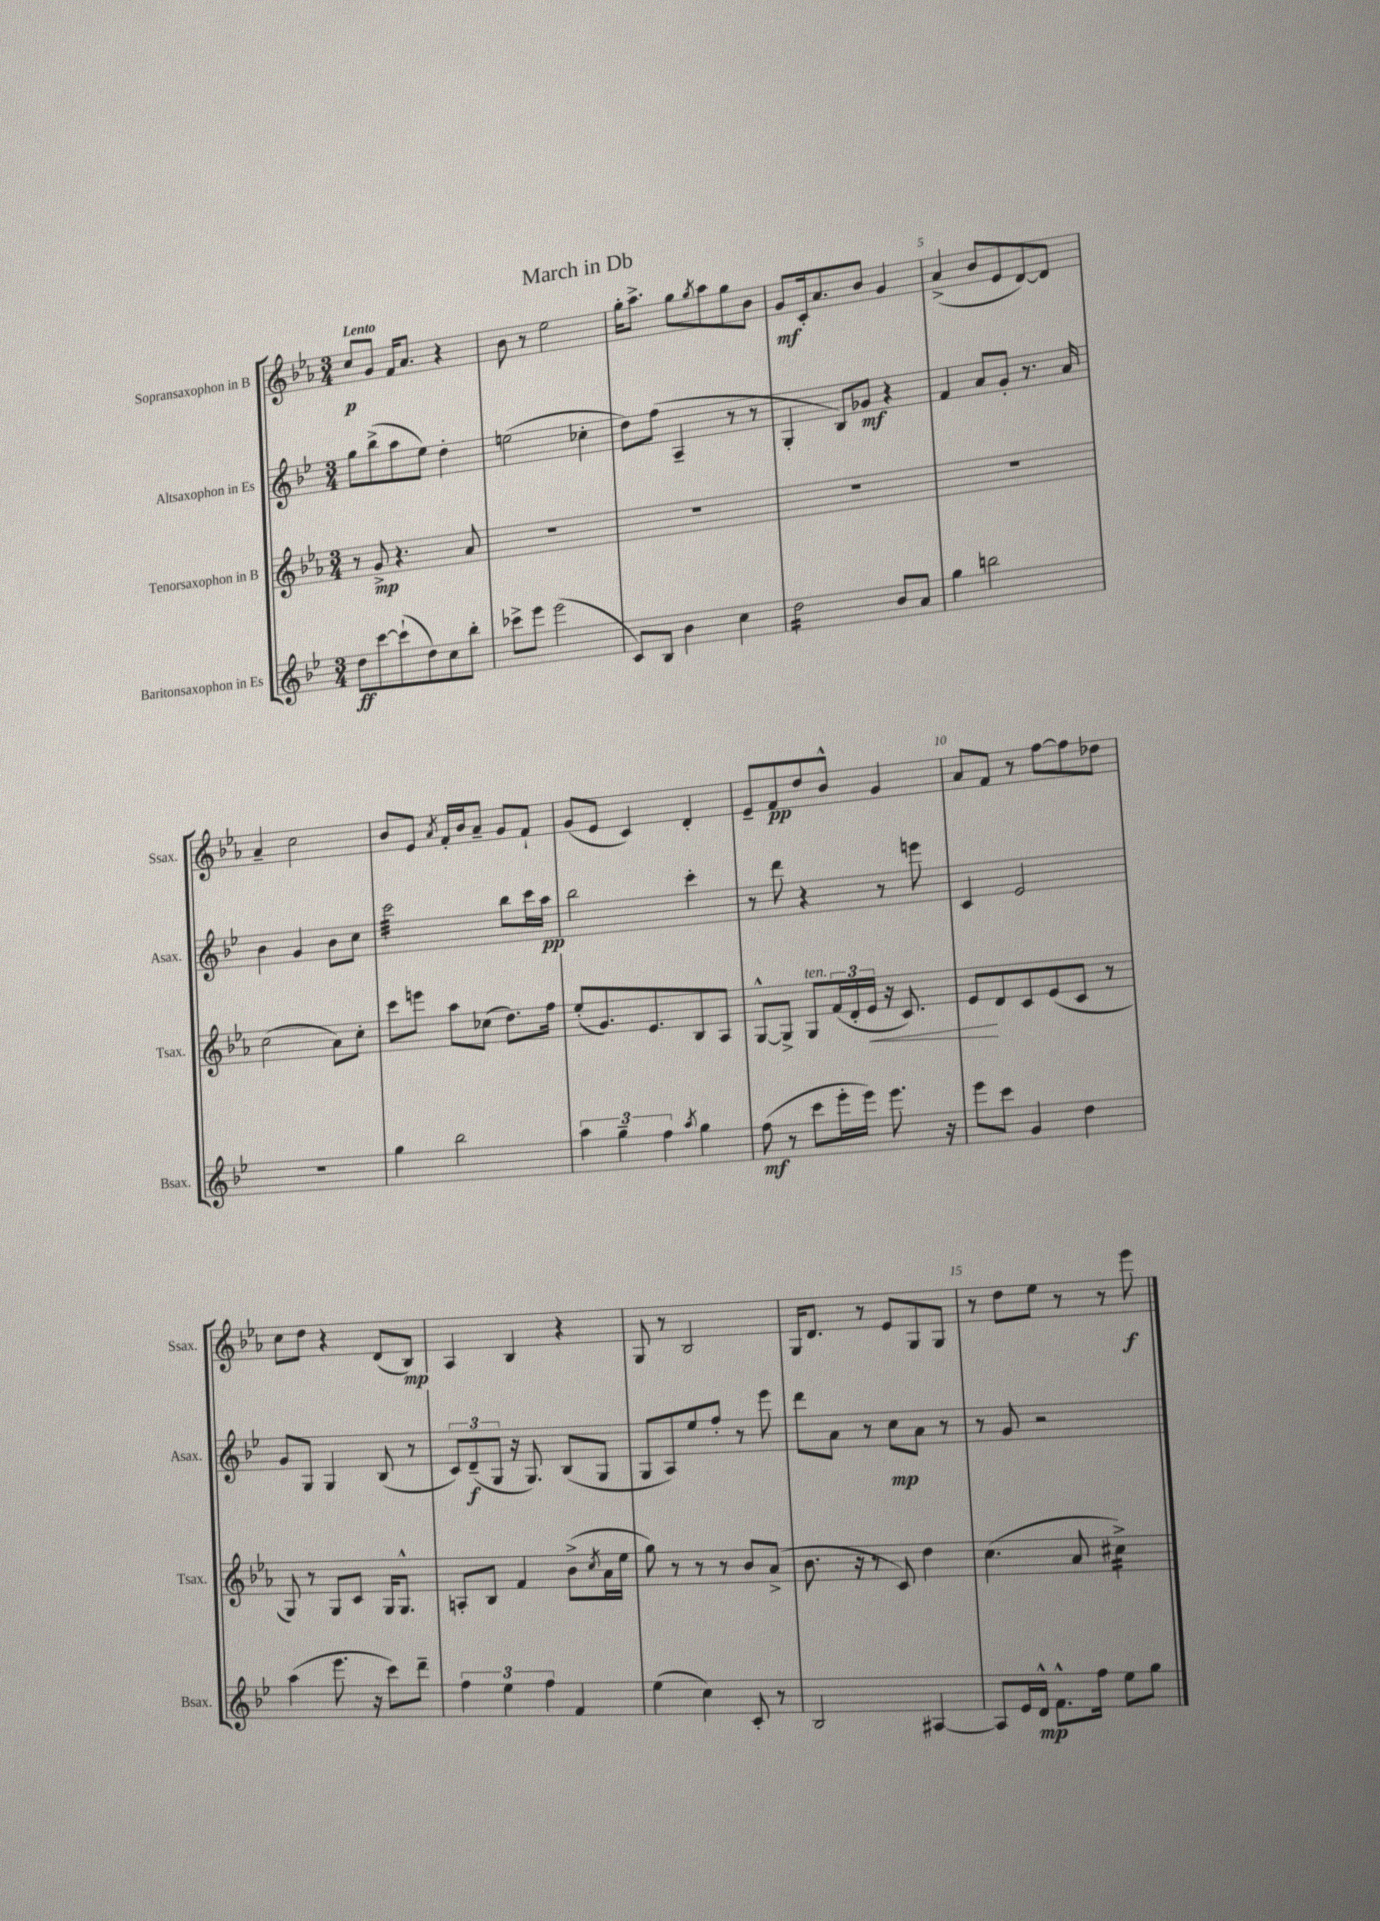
\header { title = "March in Db" }
<<
\new StaffGroup <<
\new Staff = "s0" \with { instrumentName = "Sopransaxophon in B" shortInstrumentName = "Ssax." } {
    \clef treble \key ees \major \numericTimeSignature \time 3/4 \tempo "Lento"
    c''8\p g'8 f'16 aes'8. r4 |
    bes'8 r8 ees''2 |
    g''16-. aes''8.-> g''8 \acciaccatura { g''8 } aes''8 g''8 bes'8 |
    g'8\mf c'16-. aes'8. bes'8 g'4 |
    aes'4->( bes'8 ees'8 d'8~) d'8 |
    aes'4-- c''2 |
    bes'8 ees'8 \acciaccatura { aes'8 } f'16-. bes'16 aes'8-- g'8 f'8-! |
    g'8( ees'8 c'4) d'4-. |
    ees'8-- f'8\pp d''8 bes'8-^ g'4 |
    aes'8 f'8 r8 f''8~ f''8 des''8 |
    c''8 d''8 r4 d'8( bes8\mp) |
    aes4 bes4 r4 |
    g8 r8 bes2 |
    g16 d'8. r8 ees'8 g8 g8 |
    r8 d''8 ees''8 r8 r8 ees'''8\f \bar "|." |
}
\new Staff = "s1" \with { instrumentName = "Altsaxophon in Es" shortInstrumentName = "Asax." } {
    \clef treble \key bes \major \numericTimeSignature \time 3/4
    g''8 bes''8->( a''8 ees''8) d''4-. |
    e''2( ces''4-. |
    d''8) f''8( a4-- r8 r8 |
    g4-. bes8) ges'8\mf r4 |
    f'4 a'8 g'8-. r8. a'16 |
    bes'4 g'4 bes'8 c''8 |
    c'''2:32 bes''8 c'''16 a''16\pp |
    bes''2 c'''4-. |
    r8 d'''8 r4 r8 e'''8 |
    c'4 ees'2 |
    g'8 g8 g4 bes8( r8 |
    \tuplet 3/2 { c'8) d'8--\f( g8 } r16 g8.) bes8( g8 |
    g8 a8) ees''8 f''8-. r8 ees'''8 |
    d'''8 a'8 r8 c''8\mp a'8 r8 |
    r8 g'8 r2 \bar "|." |
}
\new Staff = "s2" \with { instrumentName = "Tenorsaxophon in B" shortInstrumentName = "Tsax." } {
    \clef treble \key ees \major \numericTimeSignature \time 3/4
    r8 g'8->\mp r4. aes'8 |
    R2. |
    R2. |
    R2. |
    R2. |
    c''2( aes'8) c''8-. |
    c'''8 e'''8 aes''8 ces''8( d''8.) f''16 |
    ees''8-.( g'8.) ees'8. bes8 aes8 |
    g8~-^ g8-> g8^\markup { \italic "ten." } \tuplet 3/2 { f'16( d'16-. ees'16\< } r16 c'8.) |
    ees'8\! d'8 c'8 ees'8( c'8 r8 |
    g8) r8 g8 c'8 g16 g8.-^ |
    a8-. bes8 f'4 bes'8->( \acciaccatura { c''8 } aes'16 ees''16 |
    g''8) r8 r8 r8 bes'8 aes'8->( |
    bes'8. r16 r8 c'8) d''4 |
    c''4.( aes'8 cis''4:16->) \bar "|." |
}
\new Staff = "s3" \with { instrumentName = "Baritonsaxophon in Es" shortInstrumentName = "Bsax." } {
    \clef treble \key bes \major \numericTimeSignature \time 3/4
    d''8\ff c'''8~ c'''8-!( d''8) c''8 bes''8-. |
    ces'''8-> ees'''8 ees'''2( |
    c'8) bes8 bes'4 c''4 |
    d''2:16 bes'8 a'8 |
    g''4 b''2 |
    R2. |
    g''4 bes''2 |
    \tuplet 3/2 { a''4 g''4-- f''4 } \acciaccatura { a''8 } g''4 |
    f''8\mf( r8 c'''8 ees'''16-. ees'''16) ees'''8. r16 |
    ees'''8 c'''8 g'4 d''4 |
    a''4( ees'''8. r16 c'''8) d'''8-- |
    \tuplet 3/2 { f''4 ees''4 f''4 } f'4 |
    ees''4( c''4) c'8-. r8 |
    bes2 ais4~ |
    ais8 ees'16 d'16-^\mp f'8.-^ f''16 ees''8 g''8 \bar "|." |
}
>>
>>
\layout { \context { \Score \override BarNumber.break-visibility = ##(#f #t #t) barNumberVisibility = #(every-nth-bar-number-visible 5) } }
